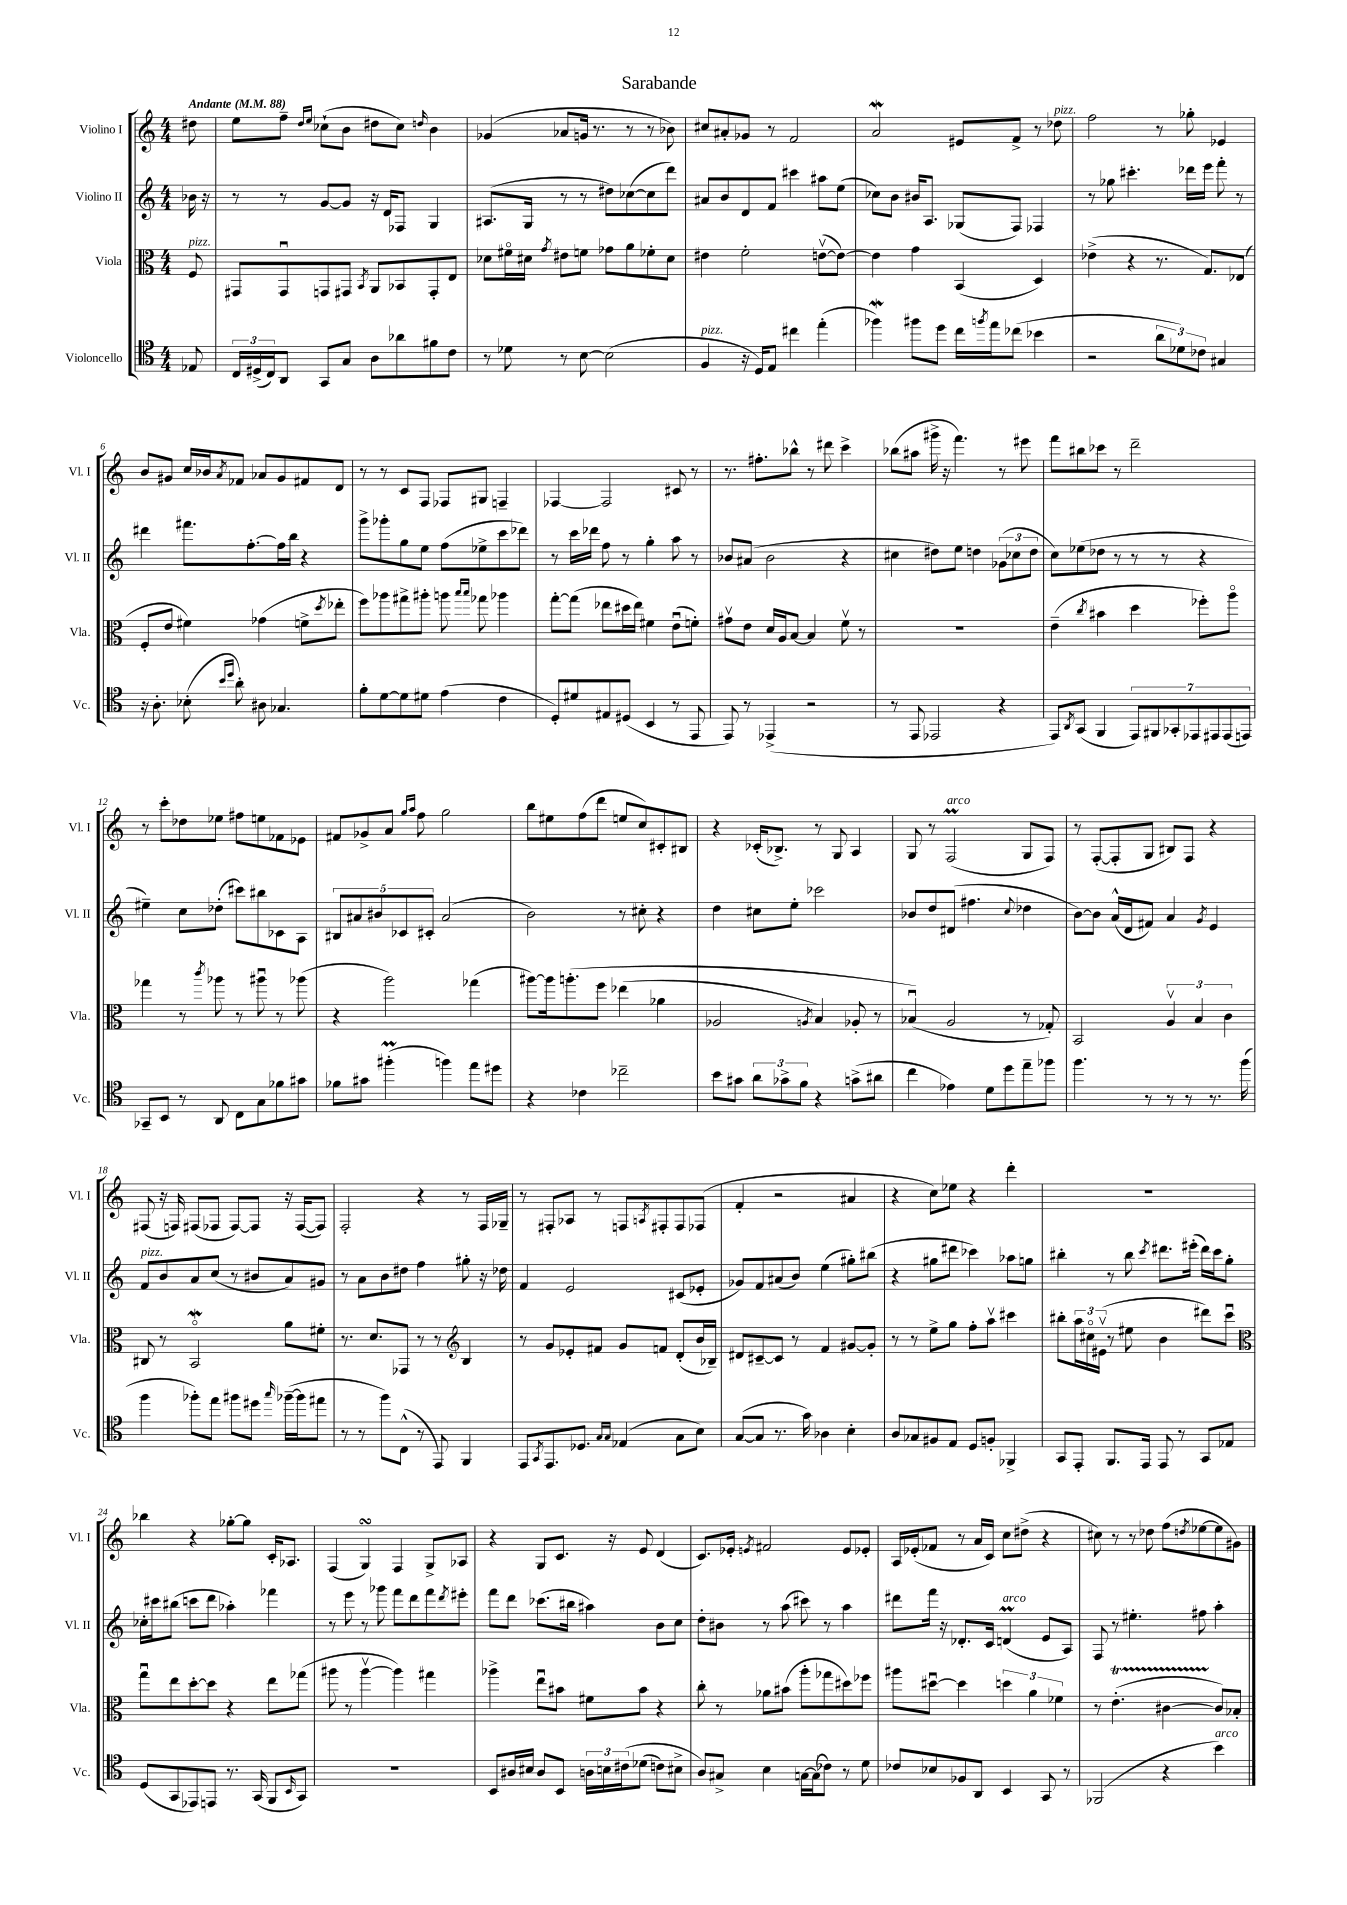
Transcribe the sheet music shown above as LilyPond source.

\header { title = "Sarabande" }
<<
\new StaffGroup <<
\new Staff = "s0" \with { instrumentName = "Violino I" shortInstrumentName = "Vl. I" } {
    \clef treble \key c \major \numericTimeSignature \time 4/4 \partial 8 \tempo "Andante" 4 = 88
    dis''8 |
    e''8 f''8-- \grace { d''16 e''16 } ces''8-!( b'8 dis''8 ces''8) \grace { d''16 } b'4 |
    ges'4( aes'8 g'16 r8. r8 r8 bes'8) |
    cis''8 ais'8-. ges'8 r8 f'2 |
    a'2\mordent eis'8 f'8-> r8 des''8^\markup { \italic "pizz." } |
    f''2 r8 ges''8-. ees'4 |
    b'8 gis'8 c''16 bes'16 \acciaccatura { a'8 } fes'8 aes'8 gis'8 fis'8 d'8 |
    r8 r8 c'8 f8 fes8 gis8 f4-- |
    fes4~ fes2 cis'8 r8 |
    r8. fis''8.-. bes''8-^ r8 dis'''8 c'''4-> |
    bes''8( ais''8 gis'''16-> r16 f'''4.) r8 eis'''8 |
    f'''8 bis''8 ces'''8 r8 d'''2-- |
    r8 c'''8-. des''8 ees''8 fis''8 e''8 fes'8 ees'8 |
    fis'8 ges'8-> a'8 \grace { g''16 a''16 } f''8 g''2 |
    b''8 eis''8 f''8( d'''8 e''8 c''8) cis'8-. bis8 |
    r4 ces'16-.( bes8.->) r8 g8 a4 |
    g8 r8 f2\prall^\markup { \italic "arco" }( g8 f8) |
    r8 f8~-.( f8-. g8 bis8) f8 r4 |
    fis8( r16 f16) fis8( fes8 fes8~) fes8 r16 fes16~( fes8) |
    f2-. r4 r8 f16 ges16-- |
    r8 fis8-. aes8 r8 f8 \acciaccatura { a8 } fis8-. fis8 fes8( |
    f'4-. r2 ais'4 |
    r4 c''8) ees''8 r4 d'''4-. |
    R1 |
    bes''4 r4 ges''8~-. ges''8 c'16-. aes8. |
    f4( g4\turn) f4 g8-> aes8 |
    r4 g8 c'8. r16 e'8 d'4( |
    c'8.) ees'16-. \acciaccatura { e'8 } fis'2 e'8 ees'8-. |
    a16 ees'16-.( fes'8 r8 a'16 c'16) c''8 dis''8->( r4 |
    cis''8) r8 r8 des''8 f''8( \acciaccatura { d''8 } ees''8~ ees''8 gis'8) \bar "|." |
}
\new Staff = "s1" \with { instrumentName = "Violino II" shortInstrumentName = "Vl. II" } {
    \clef treble \key c \major \numericTimeSignature \time 4/4 \partial 8
    bes'16 r16 |
    r8 r8 g'8~ g'8 r16 d'16 fes8 g4 |
    ais8.( g16 r8 r8 dis''8) ces''8~( ces''8 d'''8) |
    ais'8 b'8 d'8 f'8 cis'''4 ais''8 e''8( |
    ces''8) b'8 bis'16 a8. ges8( f8) fes4 |
    r8 ges''8 cis'''4.-. des'''16 e'''16 f'''8-. r8 |
    dis'''4 fis'''8. f''8.~-. f''16 b''16 r4 |
    g'''8-> ges'''8-. g''8 e''8 f''8( ees''8-> c'''8 des'''8) |
    r8 c'''16 des'''16 f''8 r8 g''4-. a''8 r8 |
    bes'8 ais'8( bes'2 r4 |
    cis''4 dis''8) e''8 d''4 \tuplet 3/2 { ges'8( ces''8 d''8 } |
    c''8) ees''8( des''8 r8 r8 r8 r4 |
    eis''4--) c''8 des''8-.( cis'''8) bis''8 ces'8 a8 |
    \tuplet 5/4 { bis8 ais'8 bis'8 ces'8 cis'8-. } ais'2( |
    b'2) r8 cis''8-. r4 |
    d''4 cis''8 e''8-. ces'''2 |
    bes'8 d''8 dis'8( fis''4. \appoggiatura { c''8 } des''4 |
    b'8~) b'8 a'16-^( d'16 fis'8) a'4 \acciaccatura { g'8 } e'4 |
    f'8^\markup { \italic "pizz." } b'8 a'8 c''8( r8 bis'8 a'8) gis'8 |
    r8 a'8 b'8 dis''8 f''4 gis''8-. r16 des''16 |
    f'4 e'2 cis'8( ees'8-. |
    ges'8) f'8 ais'8( b'8) e''4( gis''8-.) bis''8( |
    r4 gis''8 dis'''8 ces'''4) aes''8 g''8 |
    bis''4-. r8 bis''8 \acciaccatura { c'''8 } dis'''8. eis'''16-.( dis'''16) c'''16 g''8-. |
    ces''16-. cis'''16 bis''8( c'''8 d'''8 aes''4-.) fes'''4 |
    r8 e'''8 r8 ges'''8 f'''8 d'''8 f'''8 \acciaccatura { d'''8 } eis'''8-. |
    f'''8 d'''8 ces'''8.( bis''16 ais''4) b'8 c''8 |
    d''8-. bis'8 r8 a''8( cis'''8) r8 a''4 |
    dis'''8 f'''16 r16 des'8.-. c'16 d'4\prall^\markup { \italic "arco" }( e'8 a8) |
    f8 r8 eis''4.-. fis''8 a''4-. \bar "|." |
}
\new Staff = "s2" \with { instrumentName = "Viola" shortInstrumentName = "Vla." } {
    \clef alto \key c \major \numericTimeSignature \time 4/4 \partial 8
    f8^\markup { \italic "pizz." } |
    gis,8 gis,8\downbow g,8 gis,8 \acciaccatura { b,8 } a,8 bes,8 gis,8-. e8 |
    des'8 fis'16\flageolet dis'16 \acciaccatura { g'8 } eis'8 f'8 ges'8 a'8 fes'8-. dis'8 |
    eis'4 f'2-. e'8~\upbow( e'8~) |
    e'4 g'4 b,4( d4) |
    ees'4->( r4 r8. g8.) ees8( |
    f8-. e'8 fis'4) ges'4( f'8-> \acciaccatura { d''8 } ees''8-. |
    f''8) aes''8 gis''8-> ais''8-. a''8 \grace { b''16 b''16 } ges''8 aes''4 |
    g''8~-. g''8( ees''8 dis''16 ees''16) fis'4 e'8\downbow( f'8-.) |
    gis'8\upbow e'8 d'16 a16 b8~ b4 f'8\upbow r8 |
    R1 |
    e'4--( \acciaccatura { c''8 } bis'4 d''4 fes''8-.) a''8\flageolet |
    ges''4 r8 \acciaccatura { c'''8 } aes''8 r8 ais''8\downbow r8 aes''8( |
    r4 a''2) ges''4( |
    ais''8~) ais''16 a''8.-.\( f''8 ees''4( aes'4 |
    aes2 \acciaccatura { a8 } b4) aes8-. r8 |
    bes4\downbow(\) a2 r8 ges8-.) |
    b,2 \tuplet 3/2 { a4\upbow b4 c'4 } |
    cis8 r8 b,2\flageolet\mordent a'8 fis'8-. |
    r8. d'8. ges,8 r8 r8 \clef treble b4 |
    r8 g'8 ees'8-. fis'8 g'8 f'8 d'8-.( b'16 bes16--) |
    dis'8 cis'8~-- cis'8 r8 f'4 gis'8~ gis'8-. |
    r8 r8 e''8-> g''8 f''8-. a''8\upbow cis'''4 |
    bis''8-. \tuplet 3/2 { a''16 cis''16\flageolet eis'16\upbow( } r8 eis''8 b'4 dis'''8) c'''8\downbow |
    \clef alto g''8\downbow e''8 d''8~-. d''8 r4 e''8 ges''8( |
    ais''8 r8 ais''4~\upbow ais''4) gis''4 |
    aes''4-> e''8\downbow bis'8 fis'8 bis'8 r4 |
    c''8-. r8 aes'8 bis'8( a''8-. ges''8 dis''8) fes''8 |
    ais''8 dis''8~\downbow dis''4 \tuplet 3/2 { d''4 a'4 fes'4 } |
    r8 e'4.-.\startTrillSpan( cis'4~ cis'8\stopTrillSpan) bes8-. \bar "|." |
}
\new Staff = "s3" \with { instrumentName = "Violoncello" shortInstrumentName = "Vc." } {
    \clef tenor \key c \major \numericTimeSignature \time 4/4 \partial 8
    ees8 |
    \tuplet 3/2 { c16 dis16->( c16) } a,8 g,8 g8 a8 aes'8 fis'8 c'8 |
    r8 des'8 r8 b8~ b2( |
    f4^\markup { \italic "pizz." } r16 d16) e8 cis''4 e''4-.( |
    fes''4\mordent) fis''8 d''8 c''16 \acciaccatura { f''8 } e''16 ces''8( bes'4 |
    r2 \tuplet 3/2 { a'8 des'8) ces'8 } gis4 |
    r16 a8.-. bes8-.( \grace { b'16 d''16 } a'8-.) ais8 ges4. |
    f'8-. d'8~ d'8 dis'8 e'4( c'4 |
    d8-.) dis'8 eis8 dis8( b,4 r8 e,8 |
    e,8) r8 ees,4->( r2 |
    r8 e,8 ees,2 r4 |
    e,8) \acciaccatura { a,8 } g,8( f,4 \tuplet 7/4 { e,8) fis,8 ges,8-. ees,8 eis,8 eis,8( e,8) } |
    ges,8-- b,8 r8 a,8 c8 g8 fes'8 gis'8 |
    fes'8 gis'8 fis''4-.\prall( f''4) e''8 dis''8 |
    r4 ces'4 ces''2-- |
    b'8 gis'8 \tuplet 3/2 { a'8 ges'8-> f'8 } r4 g'8->( ais'8 |
    c''4 ees'4) d'8 d''8 e''8-- fes''8 |
    f''4. r8 r8 r8 r8. f''16( |
    f''4 fes''8-.) e''8 fis''8 dis''8 \grace { g''16 } fes''16~--( fes''16 eis''8 |
    r8 r8 f''8) c8-^( r8 e,8) f,4 |
    e,8 \acciaccatura { g,8 } e,8. des8. \grace { g16 g16 } ees4( g8 b8) |
    g8~( g8 r8. g'16) aes4 b4-. |
    a8 ges8 fis8 e8 d8 f8-. fes,4-> |
    g,8 e,8-. f,8. e,16 e,8 r8 g,8 ees8 |
    d8( g,8 ees,8) e,8 r8. g,16( f,8 \grace { b,16 } g,8) |
    R1 |
    b,8 ais16 bis16 ais8 b,8 \tuplet 3/2 { a16 b16 cis'16\( } des'8( c'8) bis8-> |
    a8\) gis8-> b4 g16~ g16( ces'8) r8 d'8 |
    ces'8 bes8 fes8 a,8 b,4 g,8 r8 |
    fes,2( r4 b'4^\markup { \italic "arco" }) \bar "|." |
}
>>
>>
